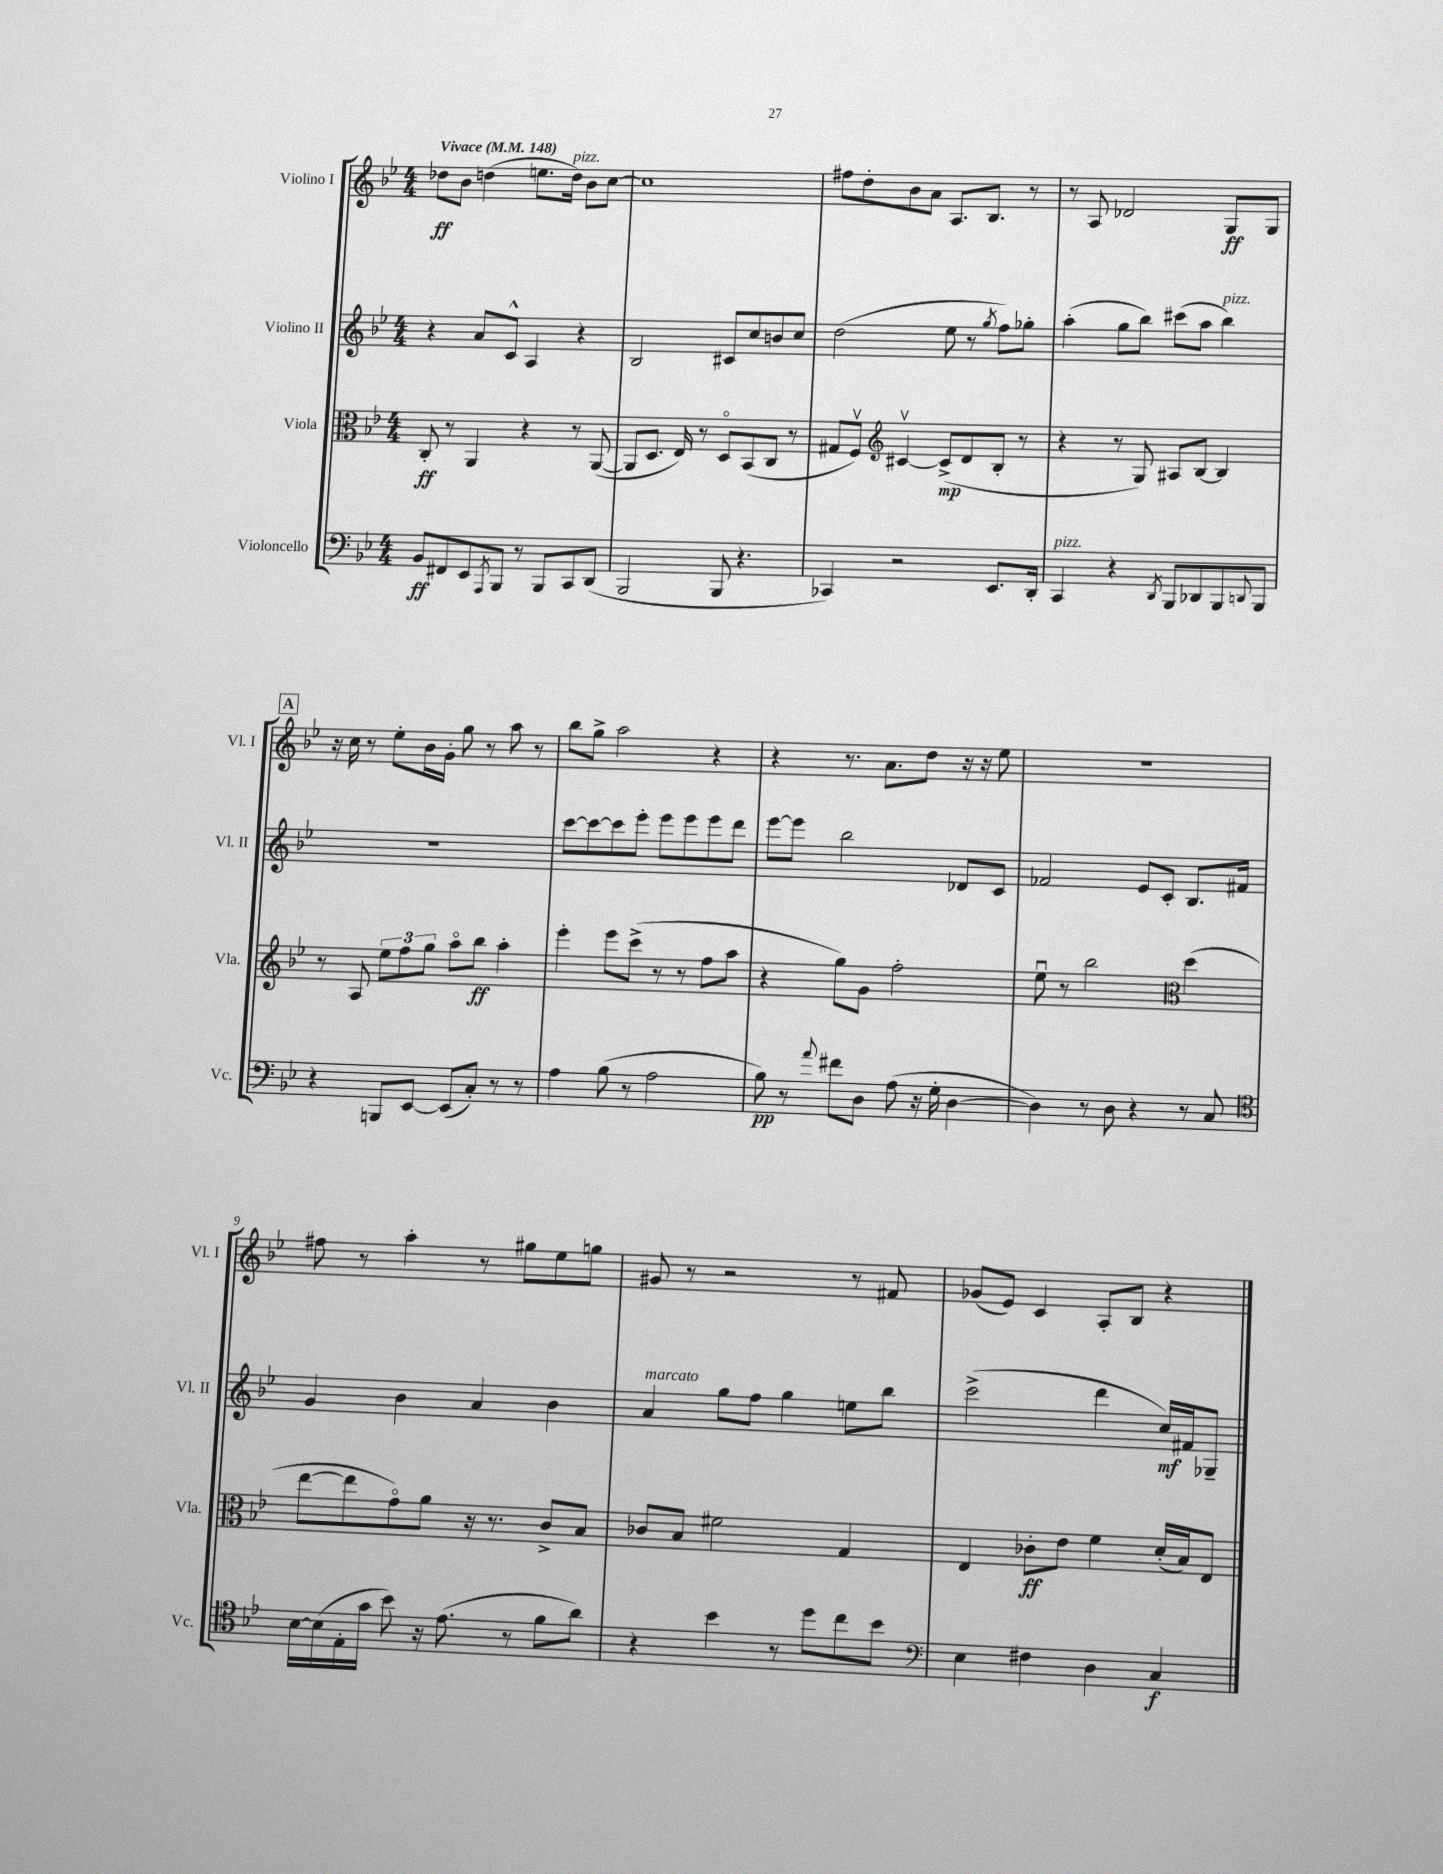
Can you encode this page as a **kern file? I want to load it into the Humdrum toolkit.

**kern	**kern	**kern	**kern
*staff4	*staff3	*staff2	*staff1
*clefF4	*clefC3	*clefG2	*clefG2
*k[b-e-]	*k[b-e-]	*k[b-e-]	*k[b-e-]
*M4/4	*M4/4	*M4/4	*M4/4
*MM148	*MM148	*MM148	*MM148
8BB-	8C'	4r	8dd-
8FF#	8r	.	8b-
8EE-	4AA	8a	(4dd
8qAAA	.	.	.
8BBB-	.	8c^^	.
8r	4r	4A	8.ee
8BBB-	.	.	.
.	.	.	16dd)
8CC	8r	4r	8b-
(8DD	([8AA	.	[8cc
=	=	=	=
2BBB-	8AA]	2B-	1cc]
.	8.D	.	.
.	16E-)	.	.
.	8r	.	.
8BBB-	8Do	8c#	.
4.r	(8BB-	8cc	.
.	8C	8b	.
.	8r	8cc	.
=	=	=	=
4CC-)	8G#	(2dd	8ff#
.	8Fv)	.	8dd'
*	*clefG2	*	*
2r	[4c#v	.	8b-
.	.	.	8a
.	(8c#^]	8ee-	8.A
.	8d	8r	.
.	.	.	8.B-
.	.	8qgg	.
8.EE-	8B-'	8ff)	.
.	8r	8gg-'	8r
16DD'	.	.	.
=	=	=	=
4CC	4r	(4aa'	8r
.	.	.	8A
4r	8r	8gg	2d-
.	8G)	8bb-)	.
8qDD	.	.	.
8BBB-	8A#	(8ccc#	.
8DD-	[8B-	8aa	.
8BBB-	4B-]	4bb-)	8G
8qqDD	.	.	.
8BBB-	.	.	8G
=	=	=	=
4r	8r	1r	16r
.	.	.	16cc
.	8A	.	8r
8BBB	12ee-	.	8ee-'
.	12ff	.	.
[8EE-	.	.	16b-
.	12gg	.	.
.	.	.	16g'
(8EE-]	8aao	.	8gg
8C')	8bb-	.	8r
8r	4aa'	.	8aa
8r	.	.	8r
=	=	=	=
4A	4eee-'	[8ccc	8bb-
.	.	8ccc_	8gg^
(8B-	8eee-	8ccc]	2aa
8r	(8ccc^	8eee-'	.
2A	8r	8eee-	.
.	8r	8eee-	.
.	8ff	8eee-	4r
.	8aa	8ddd	.
=	=	=	=
8B-)	4r	[8eee-	4r
8r	.	8eee-]	.
8qqa	.	.	.
8f#	8gg)	2bb-	8.r
8D	8g	.	.
.	.	.	8.a
(8A	2ff'	.	.
16r	.	.	8dd
16G'	.	.	.
[4D	.	8d-	16r
.	.	.	16r
.	.	8c	8ee-
=	=	=	=
4D])	8ee-u	2f-	1r
.	8r	.	.
8r	2bb-	.	.
8D	.	.	.
4r	.	8e-	.
.	.	8c'	.
*	*clefC3	*	*
8r	(4dd	8.B-	.
8C	.	.	.
.	.	16f#	.
=	=	=	=
*clefC4	*	*	*
[16B-	[8ee-	4g	8ff#
(16B-]	.	.	.
16E-'	8ee-]	.	8r
16g	.	.	.
8b-)	8go)	4b-	4aa'
16r	8a	.	.
(8.e-	.	.	.
.	16r	4a	8r
.	8.r	.	.
8r	.	.	8gg#
8f	8c^	4b-	8ee-
8a)	8B-	.	8gg
=	=	=	=
4r	8c-	4a	8g#
.	8B-	.	8r
4b-	2f#	8gg	2r
.	.	8ff	.
8r	.	4gg	.
8dd	.	.	.
8cc	4G	8ee	8r
8b-	.	8bb-	8f#
=	=	=	=
*clefF4	*	*	*
4E-	4E-	(2ccc^	(8g-
.	.	.	8e-)
4F#	8c-'	.	4c
.	8e-	.	.
4D	4f	4ddd	8A'
.	.	.	8B-
4C	(16d'	16cc)	4r
.	16B-)	16f#	.
.	8E-	8G-~	.
==	==	==	==
*-	*-	*-	*-
